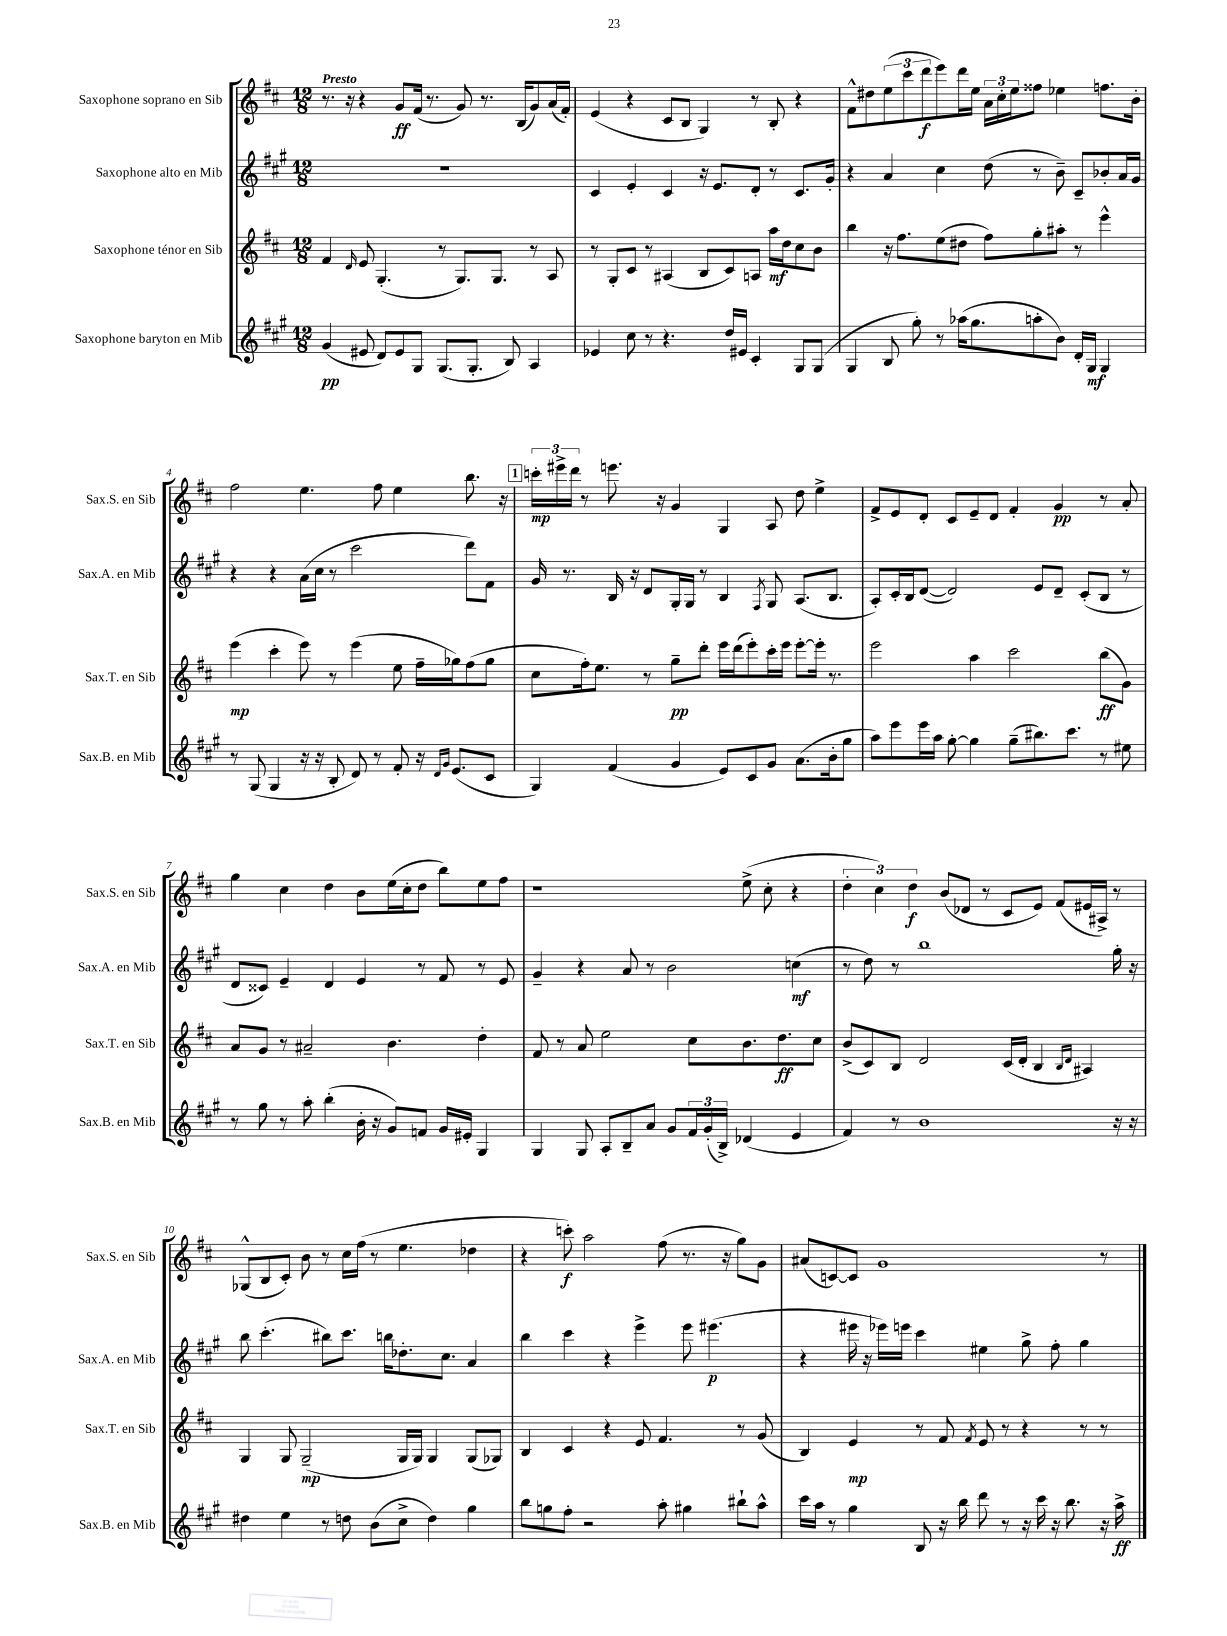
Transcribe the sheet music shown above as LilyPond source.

<<
\new StaffGroup <<
\new Staff = "s0" \with { instrumentName = "Saxophone soprano en Sib" shortInstrumentName = "Sax.S. en Sib" } {
    \clef treble \key d \major \numericTimeSignature \time 12/8 \tempo "Presto"
    r8. r16 r4 g'8\ff fis'16( r8. g'8) r8. b16( g'8) a'16( fis'16-.) |
    e'4( r4 cis'8 b8 g4) r8 b8-. r4 |
    fis'8-^ dis''8 \tuplet 3/2 { e''8( cis'''8 d'''8\f } e'''8) d'''16 e''16 \tuplet 3/2 { a'16 cis''16-. e''16 } fisis''8 ees''4 f''8. b'16-. |
    fis''2 e''4. fis''8 e''4 b''8. r16 |
    \mark \markup { \box "1" } \tuplet 3/2 { c'''16-.\mp eis'''16-> d'''16 } r8 e'''8. r16 g'4 g4 a8 d''8 e''4-> |
    fis'8-> e'8 d'8-. cis'8 e'8-- d'8 fis'4-. g'4\pp r8 a'8-. |
    g''4 cis''4 d''4 b'8 e''16( cis''16-. d''8 b''8) e''8 fis''8 |
    r1 e''8->( cis''8-. r4 |
    \tuplet 3/2 { d''4-. cis''4) d''4\f } b'8( des'8 r8 cis'8 e'8) fis'8( eis'16 ais16->) r8 |
    ges8-^( b8 cis'8-.) b'8 r8 cis''16 fis''16( r8 e''4. des''4 |
    r4 c'''8-.\f) a''2 fis''8( r8. r16 g''8) g'8 |
    ais'8( c'8~) c'8 g'1 r8 \bar "|." |
}
\new Staff = "s1" \with { instrumentName = "Saxophone alto en Mib" shortInstrumentName = "Sax.A. en Mib" } {
    \clef treble \key a \major \numericTimeSignature \time 12/8
    R1. |
    cis'4 e'4-. cis'4 r16 e'8. d'8-. r8 cis'8. gis'16-. |
    r4 a'4 cis''4 d''8( r8 b'8--) cis'8-- bes'8-. a'16 gis'16 |
    r4 r4 a'16( cis''16 r8 cis'''2 d'''8) fis'8 |
    \mark \markup { \box "1" } gis'16 r8. b16 r16 d'8 gis16-. gis16 r8 b4 \acciaccatura { fis8 } gis8 a8.( b8. |
    a8-.) cis'16-. b16 d'8~( d'2) e'8 d'8-- cis'8-.( b8 r8 |
    d'8 cisis'8) e'4-- d'4 e'4 r8 fis'8 r8 e'8 |
    gis'4-- r4 a'8 r8 b'2 c''4\mf( |
    r8 d''8) r8 b''1 gis''16-. r16 |
    b''8 cis'''4.-.( bis''8) cis'''8. b''16 des''8.-. cis''8. a'4 |
    b''4 cis'''4 r4 e'''4-> e'''8 eis'''4.\p( |
    r4 eis'''16 r16 ees'''16) e'''16 cis'''4 eis''4 gis''8-> fis''8-. gis''4 \bar "|." |
}
\new Staff = "s2" \with { instrumentName = "Saxophone ténor en Sib" shortInstrumentName = "Sax.T. en Sib" } {
    \clef treble \key d \major \numericTimeSignature \time 12/8
    fis'4 \grace { d'16 } e'8 g4.-.( r8 g8.) g8. r8 a8 |
    r8 g8-. cis'8 r8 ais4( b8 cis'8) a8 a''16\mf d''16 cis''8 b'8 |
    b''4 r16 fis''8. e''8( dis''8 fis''8) g''8-. ais''8-. r8 e'''4-^ |
    e'''4\mp( cis'''4-. e'''8) r8 e'''4( e''8 fis''16-- ges''16) fis''8( ges''8 |
    \mark \markup { \box "1" } cis''8 fis''16-.) e''8. r8 g''8--\pp d'''8-. e'''16 d'''16( e'''8-.) cis'''16-. e'''16 e'''8~-. e'''16-. r8. |
    e'''2 a''4 cis'''2 b''8\ff( g'8) |
    a'8 g'8 r8 ais'2-- b'4. d''4-. |
    fis'8 r8 a'8 e''2 cis''8 b'8. d''8.\ff cis''8 |
    b'8->( cis'8) b8 d'2 cis'16( d'16-. b4 \grace { b16 d'16 } ais4) |
    g4 g8 g2--\mp( g16 g16) g4 g8( ges8) |
    b4 cis'4 r4 e'8 fis'4. r8 g'8( |
    b4) e'4\mp r8 fis'8 \acciaccatura { fis'8 } e'8 r8 r4 r8 r8 \bar "|." |
}
\new Staff = "s3" \with { instrumentName = "Saxophone baryton en Mib" shortInstrumentName = "Sax.B. en Mib" } {
    \clef treble \key a \major \numericTimeSignature \time 12/8
    gis'4\pp( eis'8 d'8) eis'8 gis8 gis8.( gis8.-. b8) a4 |
    ees'4 cis''8 r8 r4. d''16 eis'16 cis'4-. gis8 gis8( |
    gis4 b8 gis''8-.) r8 aes''16( gis''8. a''8-. b'8) d'16-. gis16\mf gis4 |
    r8 gis8( gis4 r16 r16 b8-. d'8) r8 fis'8-. r16 \grace { d'16 gis'16 } e'8.( cis'8 |
    \mark \markup { \box "1" } gis4) fis'4( gis'4 e'8) cis'8 gis'8 a'8.( b'16-. gis''8 |
    a''8) e'''8 e'''16 a''16 gis''8~-. gis''4 gis''8--( bis''8.) cis'''8. r8 eis''8 |
    r8 gis''8 r8 a''8-. b''4-.( b'16-. r16 gis'8) f'8 gis'16 eis'16-. gis4 |
    gis4 gis8 a8-. b8-- a'8 gis'8 \tuplet 3/2 { fis'16 gis'16-.( b16->) } des'4( e'4 |
    fis'4) r8 b'1 r16 r16 |
    dis''4 e''4 r8 d''8 b'8( cis''8-> d''4) gis''4 |
    b''8 g''8 fis''8-. r2 a''8-. gis''4 bis''8-! a''8-^ |
    cis'''16 a''16 r8 gis''4 b8 r16 b''16 d'''8 r8 r16 cis'''16 r16 b''8. r16 a''16->\ff \bar "|." |
}
>>
>>
